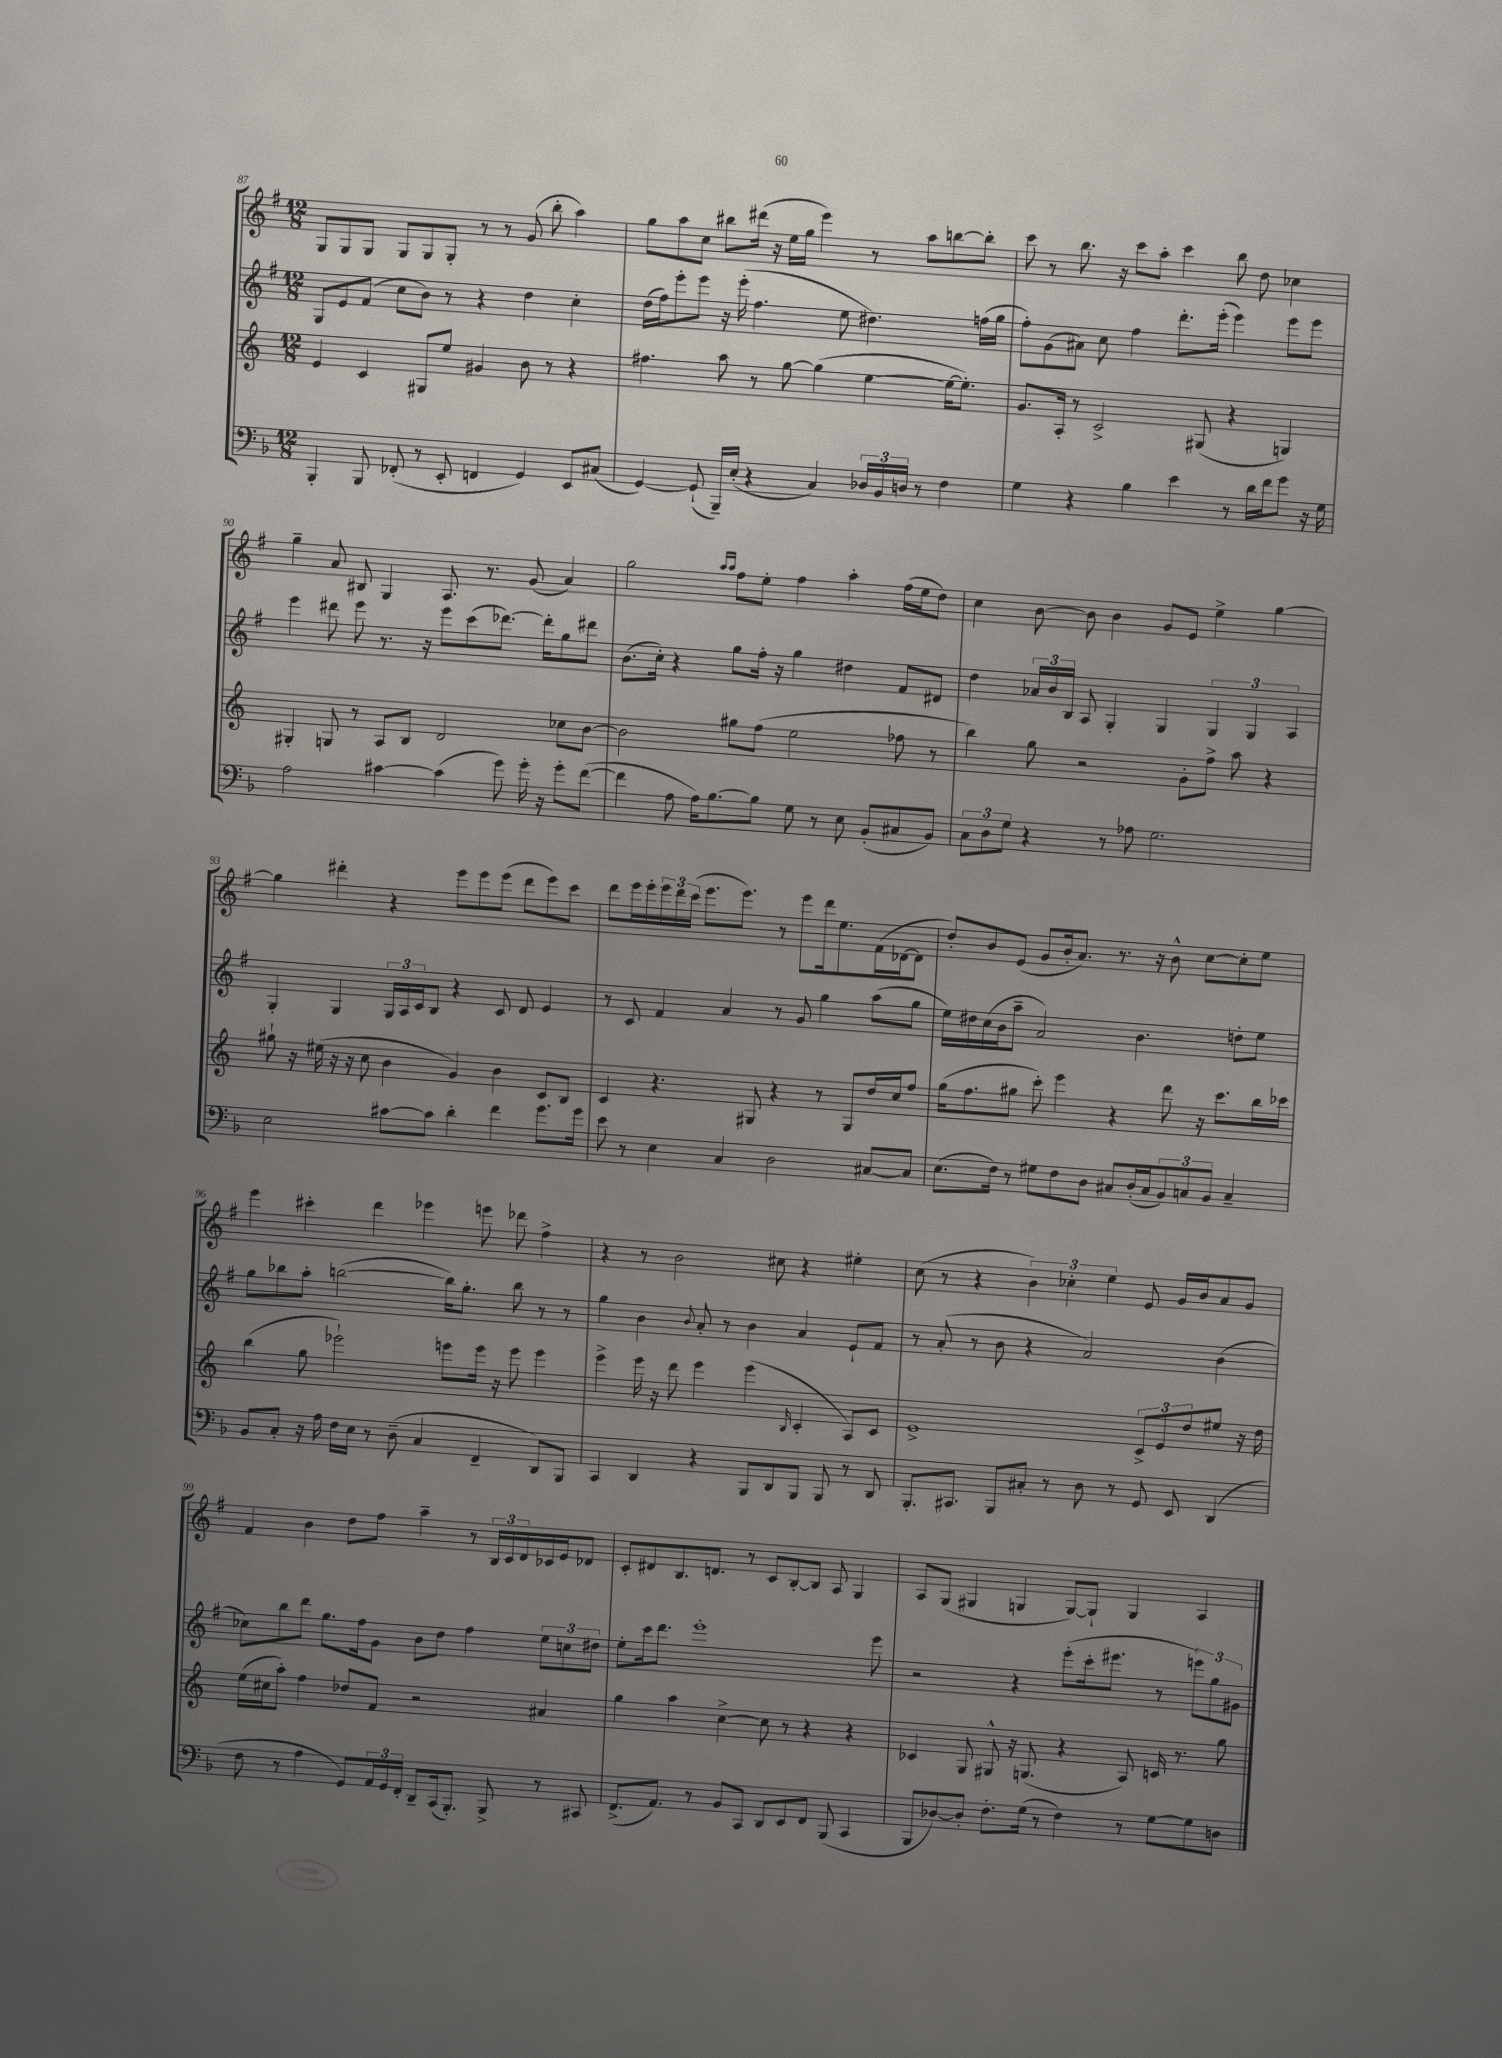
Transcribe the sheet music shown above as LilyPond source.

<<
\new StaffGroup <<
\new Staff = "s0" {
    \clef treble \key g \major \numericTimeSignature \time 12/8
    g8 g8 g8 g8 g8 g8-. r8 r8 g'8( b''8-. a''4) |
    g''8 a''8 c''8 bis''8 dis'''16( r16 e''16 g''16 e'''4) r8 a''8 b''8~ b''8-. |
    c'''8 r8 b''8. r16 c'''8 a''8-. c'''4 b''8 d''8 ces''4 |
    g''4-- a'8 bis8 g4 a8. r8. g'8( a'4) |
    g''2 \grace { a''16 a''16 } fis''8 e''8-. fis''4 a''4-. fis''16( e''16 d''8) |
    c''4 b'8~ b'8 b'4 g'8 e'8 e''4-> g''4~ |
    g''4 dis'''4-. r4 e'''8 e'''8 e'''8( dis'''8 e'''8) c'''8 |
    d'''8 e'''16 e'''16-. \tuplet 3/2 { e'''16 d'''16 c'''16( } e'''8. e'''8.) r8 e'''8 d'''16 e''8. fis'16( des'16~ des'8 |
    d''8-.) b'8 e'8( g'8 b'16-. a'8.) r8. r16 b'8-^ c''8~ c''8-. e''8 |
    e'''4 cis'''4-. d'''4 ees'''4 e'''8 des'''8 fis''4-> |
    r4 r8 b'2 cis''8 r4 eis''4-. |
    c''8( r8 r4 \tuplet 3/2 { b'4) ces''4-. e''4 } e'8 g'16 b'16 a'8 g'8 |
    fis'4 b'4 d''8 fis''8 a''4-- r8 \tuplet 3/2 { b16 c'16 d'16 } ces'16 e'16 des'8 |
    c'8-. dis'8 b8. d'8. r8 c'8 b8~-. b8 a8 g4 |
    a8 g8( gis4 g4 g8~) g8-! g4 a4 \bar "|." |
}
\new Staff = "s1" {
    \clef treble \key g \major \numericTimeSignature \time 12/8
    g8 e'8 fis'8( c''8 b'8) r8 r4 d''4 c''4-. |
    d''16( fis''16) e'''8-. e'''8 r16 e'''16-.( fis''4. e''8 dis''4.) f''16( g''16 |
    fis''8-.) g'8( ais'8) c''8 fis''4 d'''8.-. e'''16-.( e'''4) e'''8 e'''8 |
    e'''4 dis'''8 e'''8 r8. r16 e'''8 c'''8( des'''8.~) des'''16-. g''8 dis'''8 |
    b'8.( c''16-.) r4 g''8 fis''16-. r16 g''4 dis''4 fis'8 dis'8 |
    d''4 \tuplet 3/2 { aes'16 b'16 b16 } a8 g4-. g4 \tuplet 3/2 { g4 g4 a4 } |
    g4-. g4 \tuplet 3/2 { g16 a16 c'16 } b8 r4 c'8 d'8 e'4 |
    r8 c'8 fis'4 a'4 r8 g'8 g''4 a''8( g''8 |
    e''16) dis''16 c''16( b'16 a''8-- a'2) b'4. d''8-. e''8 |
    g''8 bes''8 a''8-. b''2~( b''16) g''8.-. b''8 r8 r8 |
    g''4 b'4 \appoggiatura { b'8 } a'8-. r8 b'4 a'4 e'8-! fis'8 |
    r8 a'8-.( r8 b'8 r4 a'2) b'4( |
    ces''8) b''8 d'''8 g''8. fis''16 g'8 b'8 d''8 fis''4 \tuplet 3/2 { e''8 c''8 dis''8 } |
    e''8-. c'''16 d'''8. e'''1-. e'''8 |
    r2 r4 e'''8-.( c'''16-. eis'''8. r8 \tuplet 3/2 { e'''8) g''8 gis'8 } \bar "|." |
}
\new Staff = "s2" {
    \clef treble \key c \major \numericTimeSignature \time 12/8
    e'4 c'4 gis8 e''8 gis'4 b'8 r8 r4 |
    fis''4. a''8 r8 g''8~ g''4( e''4~ e''16~ e''8.-.) |
    g'8. a16-. r8 c'2-> gis8( r4 g4) |
    gis4-. g8 r8 a8 b8 d'2 ces''8 b'8~ |
    b'2 gis''8 f''8( e''2 fes''8 r8 |
    b''4) g''8 r2 g'8-. f''8-> a''8 r4 |
    gis''8-! r16 eis''16( r16 r16 c''8 b'4 g'4) b'4 c'8 b8 |
    c'4 r4. gis8 r4 r8 gis8 d''16 c''16 f''8 |
    g''16( f''8. gis''8 c'''8-.) e'''4 r4 d'''8 r16 c'''8. b''16 ces'''16 |
    b''4( g''8 ees'''2-!) e'''8 e'''16 r16 e'''8 e'''4 |
    e'''4-> e'''16 r16 d'''8 e'''4 e'''4( \grace { b16 } c'4-. a8) c'8 |
    e'1-> \tuplet 3/2 { c'8-> e'8 d''8 } eis''8 r16 d''16 |
    e''16( cis''16 a''8-.) f''4 des''8 f'8 r2 ais'4 |
    g''4 a''4 c''4~-> c''8 r8 r4 r4 |
    ces'4 g8 gis8-^ r16 g8.( r4 a8) c'16 r8. g''8 \bar "|." |
}
\new Staff = "s3" {
    \clef bass \key f \major \numericTimeSignature \time 12/8
    bes,,4-. bes,,8 fes,8-.( r8 e,8-. f,4 g,4) e,8 cis8( |
    g,4~) g,8-!( bes,,16--) e16-.( r4 c4) \tuplet 3/2 { des16 bes,16 d16 } r8 f4 |
    g4 r4 bes4 e'4 r8 d'16 f'16 g'8 r16 g16 |
    a2 cis'4~ cis'4( g'8) g'16-. r16 g'8-. f'8~( |
    f'4 a8 a16) bes8.~ bes8 g8 r8 e8 bes,8-.( cis8 bes,8) |
    \tuplet 3/2 { c8 d8 g8 } r4 r8 aes8 g2. |
    e2 cis'8~ cis'8 d'4-. f'4 g'8. g'16 |
    e'8 r8 e4 c4 d2 cis8~ cis8 |
    e8.( f16) r8 gis8 f8 d8 cis8 d16-.( cis16 \tuplet 3/2 { bes,8) c8 bes,8 } c4-- |
    bes,8 c8-. r16 a16 f16 e16 r8 d8--( c4 f,4-- d,8) bes,,8 |
    c,4 d,4 r4 bes,,8 d,8 bes,,8 bes,,8 r8 d,8 |
    bes,,8.-. cis,8. bes,,8 cis8-. r8 d8 r8 g,8 e,8 d,4( |
    f8 r8 a4 g,8) \tuplet 3/2 { a,16 g,16 f,16-. } d,8-- c,16( bes,,8.-.) bes,,8-> r8 cis,8 |
    f,8.->( a,8.) r8 bes,8 c,8 d,8 e,8 f,8 bes,,8( c,4 |
    bes,,8 des8~) des8-. f8.-. g16( r8 f4) r8 g8~ g8 d8 \bar "|." |
}
>>
>>
\layout { \context { \Score currentBarNumber = #87 } }
